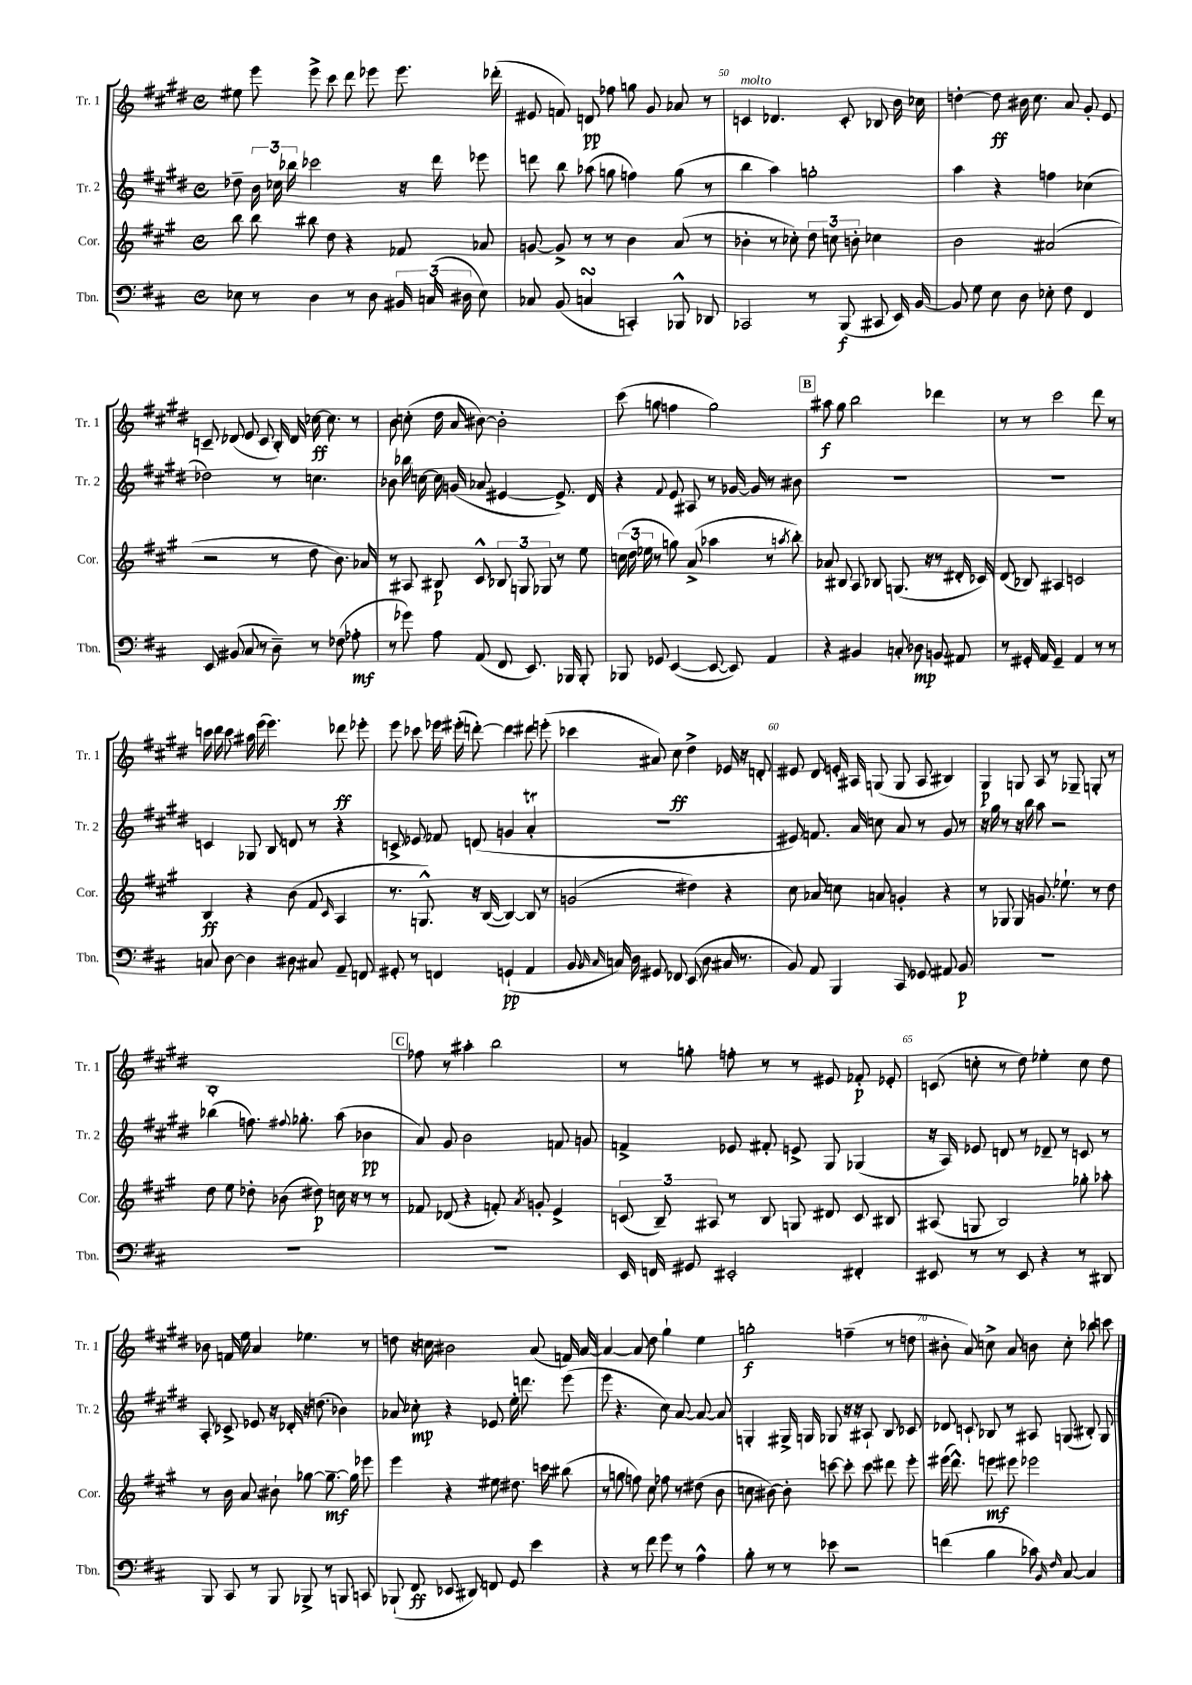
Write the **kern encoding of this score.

**kern	**kern	**kern	**kern
*staff4	*staff3	*staff2	*staff1
*clefF4	*clefG2	*clefG2	*clefG2
*k[f#c#]	*k[f#c#g#]	*k[f#c#g#d#]	*k[f#c#g#d#]
*M4/4	*M4/4	*M4/4	*M4/4
*met(c)	*met(c)	*met(c)	*met(c)
8E-	8bb	8dd-~	8ee#
8r	8bb	24b	8eee
.	.	24cc-	.
.	.	24bb-	.
4D	8bb#	2ccc-	8eee^
.	8dd	.	8ccc#
8r	4r	.	8ddd#
8D	.	.	8eee-
24BB#	8f-	16r	8.eee-
(24C	.	.	.
.	.	16ddd#	.
24D#	.	.	.
8E-)	8a-	8eee-	.
.	.	.	(16ddd-'
=	=	=	=
8C-	[8g	8ddd	8e#
(8BB	8g^]	8bb	8f)
4C	8r	(8aa-	8d
.	8r	8gg	8ff-
4CC')	4b	4ff)	8gg
.	.	.	8g#
8BBB-^^	(8a	(8gg	8a-
8DD-	8r	8r	8r
=	=	=	=
2CC-	4b-'	4bb	4c
.	8r	4aa)	4.d-
.	8cc-')	.	.
8r	12dd	2gg'	.
.	12cc	.	.
(8BBB	.	.	8c'
.	12b'	.	.
8CC#	4cc-	.	8B-
16EE)	.	.	16b
[16BB	.	.	16cc-
=	=	=	=
8BB]	2b	4aa	[4dd'
8G	.	.	.
8E	.	4r	8dd]
8D	.	.	16b#
.	.	.	8.cc#
8E-'	(2a#	4ff	.
8F#	.	.	8a
4FF#	.	(4cc-	8g#'
.	.	.	8e
=	=	=	=
8EE	2r	2dd-)	8c~
(8BB#	.	.	(8d-
8C#	.	.	8e
8r	.	.	8c
8D~)	8r	8r	16B')
.	.	.	16d-
8r	8dd	4.cc	[16cc-
.	.	.	8.cc-]
(8F-	8.b)	.	.
8A-'	.	.	8r
.	16a-	.	.
=	=	=	=
8r	8r	8b-	8b
8g-)	8A#	16bb-	(8cc'
.	.	[16cc	.
8A	8B#	16cc]	16dd#
.	.	(16g	16a
(8AA	8c#^^	8a-	[8b#)
8FF#	12B-	[4e#	2b#']
.	12G	.	.
8.EE)	.	.	.
.	12G-	.	.
.	8r	8.e#^])	.
16BBB-	.	.	.
8BBB-'	8ee	.	.
.	.	16d#	.
=	=	=	=
8BBB-	(24cc	4r	(8ccc#
.	24dd	.	.
.	24ee-	.	.
8GG-	8r	.	8gg
.	.	8qqf#	.
([4EE	8gg)	8e	4ff
.	(8a^	8A#	.
8EE_	4aa-	8r	2gg)
8EE])	.	[16g-	.
.	.	16g-]	.
4AA	8r	8r	.
.	8qaa	.	.
.	8bb')	8b#	.
=	=	=	=
4r	8a-	1r	8aa#
.	8B#	.	8gg#
4BB#	8A	.	2bb
.	8B-	.	.
8C'	(8.G	.	.
8D-	.	.	.
.	16r	.	.
8BB	8r	.	4ddd-
8AA#	16d#'	.	.
.	16c-)	.	.
=	=	=	=
8r	(8d	1r	8r
16GG#'	8B-)	.	8r
16AA	.	.	.
4GG#~	4A#	.	2ccc#
4AA	2c	.	.
8r	.	.	8ddd#
8r	.	.	8r
=	=	=	=
8C	4B	4c	16ccc
.	.	.	16ddd#
[8D	.	.	8ccc
4D]	4r	8G-	16aa#
.	.	.	(16eee
.	.	8B	4.eee)
8D#	(8b	8d	.
8C#	8f#	8r	.
.	16qqc#	.	.
8AA~	4A	4r	8ddd-
8FF	.	.	8eee-'
=	=	=	=
8GG#'	8.r	8c^	8eee
8r	.	8e-	8ccc-
.	8.G^^)	.	.
4FF	.	8f-	16eee-
.	.	.	(16eee#'
.	16r	(8d	[8ddd')
.	([16B	.	.
(4GG`	4B_)	4g	4ddd]
4AA	8B]	4a'	8ddd#
.	8r	.	(8eee'
=	=	=	=
8BB	(2g	1r	4ccc-
16qqBB	.	.	.
16qqC#	.	.	.
16C)	.	.	.
16D	.	.	.
8GG#	.	.	8a#)
8FF-	.	.	8cc#
(8EE	4dd#)	.	4dd#^
8D	.	.	.
16C#	4r	.	16e-
8.r	.	.	16r
.	.	.	8d'
=	=	=	=
8BB)	8cc#	8e#)	8e#
8AA	8a-	8.f	8d#
4BBB	8cc	.	16e'
.	.	16a	16A#
.	8a	8cc	(8G
8CC#	4g'	8a	8G
8GG-	.	8r	8A#
8AA#	4r	8g#	4B#)
8BB	.	8r	.
=	=	=	=
1r	8r	16r	4G#
.	.	16gg#	.
.	8G-	8r	.
.	8G-	16r	8G
.	.	16bb	.
.	8.g	8aa	8A
.	.	2r	8r
.	8.ee-`	.	.
.	.	.	8G-~
.	8r	.	8G'
.	8dd	.	8r
=	=	=	=
1r	8dd	(4bb-	1B'
.	8ee	.	.
.	8dd-'	8.ff)	.
.	(8b-	.	.
.	.	8qqff#	.
.	.	8.gg-'	.
.	8dd#)	.	.
.	16cc	(8aa	.
.	16r	.	.
.	8r	4b-	.
.	8r	.	.
=	=	=	=
1r	8f-	8a)	8ff-
.	(8d-	8g#	8r
.	4r	2b	4aa#'
.	8f')	.	2bb
.	8qa	.	.
.	8g'	.	.
.	4e^	8f	.
.	.	8g	.
=	=	=	=
16EE	(12c	4f^	8r
16FF	.	.	.
.	12B~)	.	.
8GG#	.	.	8gg'
.	12A#	.	.
2EE#'	8r	8e-	8ff'
.	8B	8f#'	8r
.	8G	8e^	8r
.	8d#	8G#	8e#
4FF#'	8c	(4G-	8f-'
.	8B#	.	8e-'
=	=	=	=
8EE#	(8A#	16r	(8c
.	.	16A)	.
8r	8G	8e-	8cc'
8r	2B)	8d	8r
8EE#	.	8r	8dd#)
4r	.	8d-~	4ee-'
.	.	8r	.
8r	8gg-'	8c	8cc
8DD#	8aa-'	8r	8dd#
=	=	=	=
8BBB	8r	8A'	8b-
8CC#	16b	8c-^	16f
.	8.a	.	16ee
8r	.	8e-	4a
8BBB	8b#`	16r	.
.	.	16d-'	.
8BBB-^	[8gg-	16r	4.ee-
.	.	(8.dd	.
8r	8.gg-~_	.	.
8BBB	.	4b-)	.
.	16gg-]	.	.
8CC	8eee-	.	8r
=	=	=	=
(8BBB-`	4eee	8a-	8dd
8FF#	.	8cc-'	16r
.	.	.	16cc
8EE-	4r	4r	2b#
8DD#)	.	.	.
8FF	8ee#	8e-	.
8GG	8.dd#	16ee'	.
.	.	8.ddd	.
4e	.	.	(8a
.	16ccc	.	.
.	(8bb#	(8eee	16f)
.	.	.	[16a
=	=	=	=
4r	8r	8eee	4a_
.	8gg	4.r	.
8r	8ff)	.	8a]
8f#	8cc#	.	8dd#
8g	8ff-	8cc#)	4gg#`
8r	8r	[8a	.
4A^^	(8dd#	8a_	4ee
.	8b	8a]	.
=	=	=	=
8B'	8cc	4G'	2gg'
8r	[8b#)	.	.
8r	8b#']	16G#^	.
.	.	16G	.
8e-	[8ccc	8G-	.
2r	8ccc']	16r	(4ff~
.	.	16r	.
.	8ccc	8A#`	.
.	8ddd#	8B	8r
.	8eee'	8c-	8dd
=	=	=	=
(4f	(16eee#	8d-	8b#'
.	8.ddd^^)	.	.
.	.	8c`	8a)
4B	8eee	8B-	8cc^
.	8eee#	8r	8a
8c-)	2eee-	8A#	8b
16qqBB	.	.	.
16qqF#	.	.	.
[8C#	.	(8G	8cc'
4C#]	.	8B#')	8bb-
.	.	8G	8ccc
==	==	==	==
*-	*-	*-	*-
